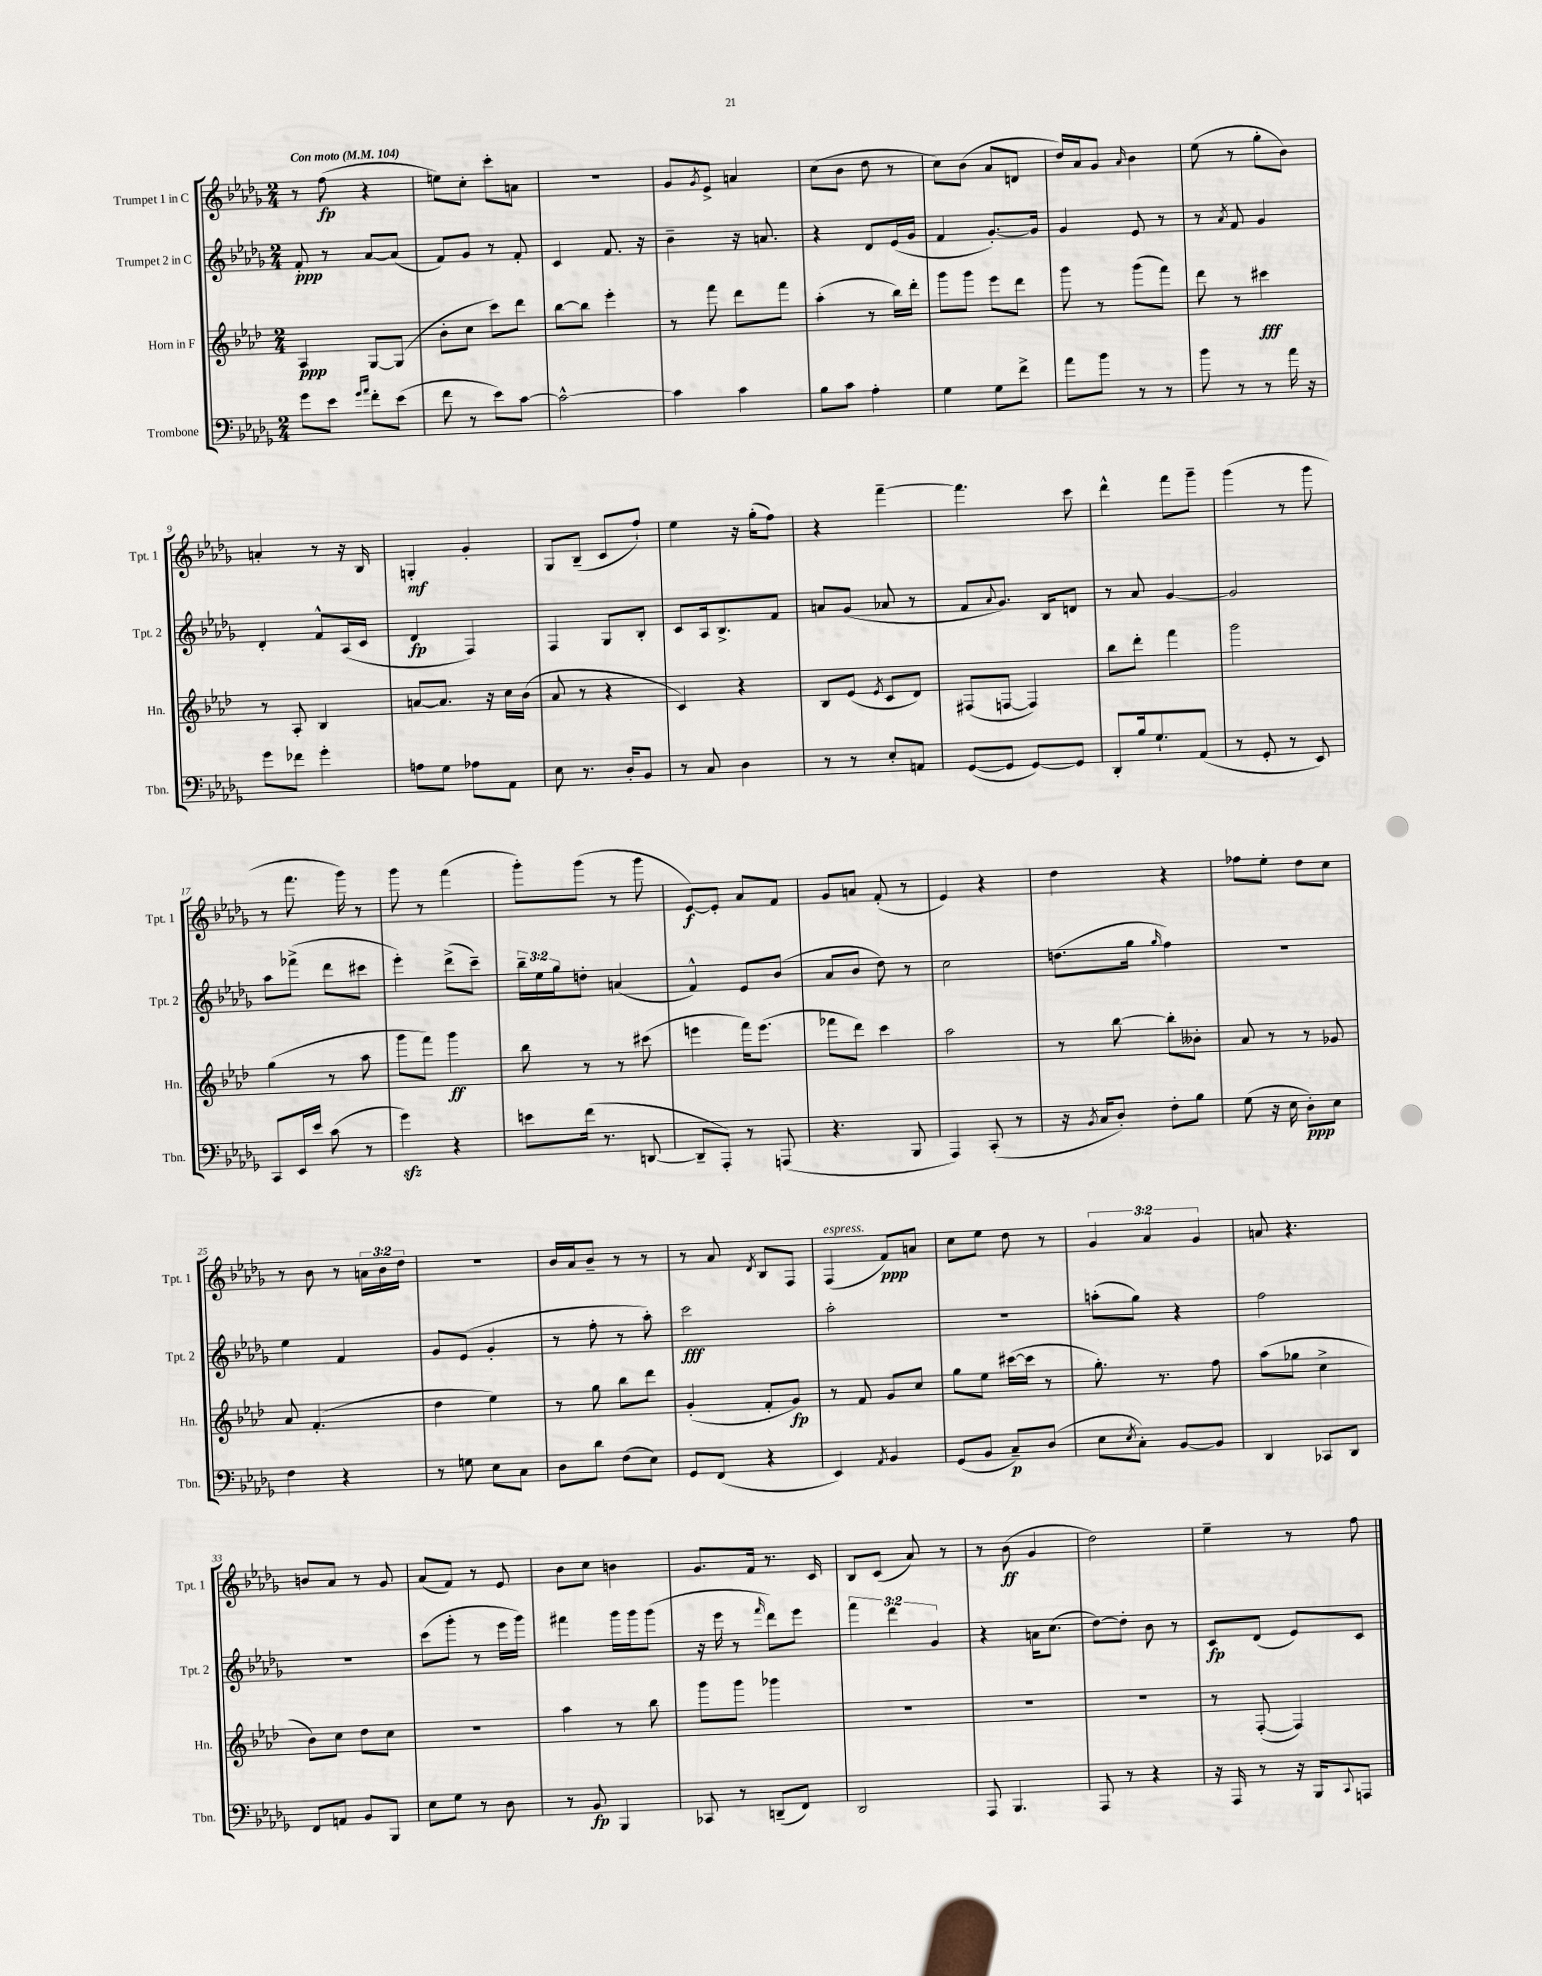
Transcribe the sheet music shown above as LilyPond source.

<<
\new StaffGroup <<
\new Staff = "s0" \with { instrumentName = "Trumpet 1 in C" shortInstrumentName = "Tpt. 1" } {
    \clef treble \key des \major \numericTimeSignature \time 2/4 \override Staff.TupletNumber.text = #tuplet-number::calc-fraction-text \tempo "Con moto" 4 = 104
    r8 f''8\fp( r4 |
    e''8) c''8-. c'''8-. a'8 |
    R2 |
    ges'8 \acciaccatura { ges'8 } ees'8-> a'4 |
    c''8( bes'8 des''8 r8 |
    c''8) bes'8( aes'8 d'8 |
    des''16) aes'16 ges'8 \grace { aes'16 } bes'4 |
    ees''8( r8 ges''8-. bes'8) |
    a'4-. r8 r16 bes16 |
    g4-.\mf ges'4-. |
    ges8 bes8--( c'8 f''8-!) |
    ees''4 r16 ges''16-.( f''8) |
    r4 f'''4~-- |
    f'''4. c'''8 |
    des'''4-^ f'''8 ges'''8-- |
    ges'''4( r8 ges'''8 |
    r8 f'''8. ges'''16) r8 |
    ges'''8 r8 f'''4( |
    ges'''8-.) ges'''8( r8 ges'''8 |
    ees'8~\f) ees'8-. aes'8 f'8 |
    ges'8 a'8 f'8-.( r8 |
    ees'4) r4 |
    des''4 r4 |
    fes''8 ees''8-. des''8 c''8 |
    r8 bes'8 r8 \tuplet 3/2 { a'16 bes'16 des''16 } |
    r2 |
    bes'16 aes'16 bes'8-- r8 r8 |
    r8 aes'8 \acciaccatura { des'8 } bes8 f8 |
    f4^\markup { \italic "espress." }( f'8\ppp) a'8 |
    c''8 ees''8 des''8 r8 |
    \tuplet 3/2 { ges'4 aes'4 ges'4 } |
    a'8 r4. |
    b'8 aes'8 r8 ges'8 |
    aes'8( f'8) r8 ees'8 |
    bes'8 c''8 b'4 |
    ges'8. f'16 r8. c'16 |
    bes8 c'8( aes'8) r8 |
    r8 bes'8\ff( ges'4 |
    des''2) |
    ees''4-- r8 f''8 \bar "|." |
}
\new Staff = "s1" \with { instrumentName = "Trumpet 2 in C" shortInstrumentName = "Tpt. 2" } {
    \clef treble \key des \major \numericTimeSignature \time 2/4 \override Staff.TupletNumber.text = #tuplet-number::calc-fraction-text
    f'8-.\ppp r8 aes'8~ aes'8( |
    f'8) ges'8 r8 f'8-. |
    c'4 f'8. r16 |
    bes'4-- r16 a'8. |
    r4 des'8 ees'16( ges'16 |
    f'4 ges'8.~-.) ges'16 |
    ges'4 ees'8 r8 |
    r8 \acciaccatura { aes'8 } f'8 ges'4 |
    des'4-. f'8-^ aes16( c'16 |
    des'4\fp f4) |
    f4 ges8 bes8-. |
    c'8 aes16 bes8.-> f'8 |
    a'8 ges'8( aes'8 r8 |
    f'8 \appoggiatura { aes'8 } ges'8.) bes16 d'8 |
    r8 aes'8 ges'4~ |
    ges'2 |
    aes''8 fes'''8->( des'''8 cis'''8 |
    ees'''4-.) des'''8->( c'''8--) |
    \tuplet 3/2 { bes''16-- ees''16 ges''16 } d''8-. a'4( |
    f'4-^) ees'8 bes'8( |
    aes'8 bes'8 des''8) r8 |
    c''2 |
    d''8.( ges''16 \grace { ges''16 } f''4) |
    R2 |
    ees''4 f'4 |
    ges'8 ees'8( ges'4-. |
    r8 f''8-. r8 aes''8-.) |
    c'''2\fff |
    aes''2-. |
    R2 |
    a''8-.( ges''8) r4 |
    f''2 |
    r2 |
    c'''8( ges'''8-. r8 ees'''16 ges'''16) |
    fis'''4 ges'''16 ges'''16 ges'''8( |
    r16 ees'''16 r8 \grace { f'''16 } des'''8) ees'''8 |
    \tuplet 3/2 { f'''4 des'''4 ges'4 } |
    r4 a'16 c''8.( |
    des''8~) des''8-. bes'8 r8 |
    c'8\fp des'8( ees'8) c'8 \bar "|." |
}
\new Staff = "s2" \with { instrumentName = "Horn in F" shortInstrumentName = "Hn." } {
    \clef treble \key aes \major \numericTimeSignature \time 2/4
    aes4\ppp g8~ g8( |
    bes'8-. c''8 c'''8) des'''8 |
    bes''8~ bes''8 ees'''4-. |
    r8 f'''8 des'''8 f'''8 |
    aes''4-.( r8 bes''16) des'''16-. |
    g'''8 g'''8 ees'''8 des'''8 |
    g'''8 r8 g'''8( f'''8) |
    des'''8 r8 cis'''4\fff |
    r8 aes8-. bes4 |
    a'8~ a'8. r16 c''16 bes'16( |
    aes'8 r8 r4 |
    c'4) r4 |
    bes8 ees'8( \acciaccatura { ees'8 } c'8 des'8) |
    fis8( f8~ f4) |
    bes''8 des'''8-. f'''4 |
    g'''2 |
    g''4( r8 aes''8 |
    g'''8 f'''8) g'''4\ff |
    bes''8 r8 r8 cis'''8( |
    e'''4 f'''16) e'''8.( |
    fes'''8 des'''8) c'''4 |
    aes''2 |
    r8 bes''8~ bes''8-. beses'8-. |
    aes'8 r8 r8 ges'8 |
    aes'8 f'4.-.( |
    des''4 ees''4) |
    r8 g''8 bes''8 des'''8 |
    g'4-.( f'8-. g'8\fp) |
    r8 f'8 g'8 c''8 |
    g''8 ees''8 cis'''16~( cis'''16 r8 |
    g''8.-.) r8. f''8 |
    aes''8( ges''8 c''4-> |
    bes'8) c''8 des''8 c''8 |
    R2 |
    aes''4 r8 bes''8 |
    g'''8 g'''8 ges'''4 |
    R2 |
    R2 |
    R2 |
    r8 f8~-.( f4) \bar "|." |
}
\new Staff = "s3" \with { instrumentName = "Trombone" shortInstrumentName = "Tbn." } {
    \clef bass \key des \major \numericTimeSignature \time 2/4
    ges'8 ees'8 \grace { ges'16 aes'16 } f'8-. ees'8( |
    f'8 r8 ees'8) c'8~ |
    c'2~-^ |
    c'4 c'4 |
    bes8 c'8 aes4-. |
    ges4 ges8 f'8-> |
    aes'8 bes'8 r8 r8 |
    bes'8 r8 r8 aes'16 r16 |
    ges'8 fes'8 ges'4-. |
    a8 ges8 aes8 aes,8 |
    ees8 r8. des16-. bes,8 |
    r8 c8 des4 |
    r8 r8 ees8-. a,8 |
    ges,8~( ges,8 ges,8~) ges,8 |
    des,8-. bes16 ges8.-! aes,8( |
    r8 ges,8-. r8 ees,8) |
    c,8 ees,16 ees'16 c'8( r8 |
    ges'4\sfz) r4 |
    e'8 f'16( r8. d,8~ |
    d,8-- aes,,8-.) r8 a,,8( |
    r4. bes,,8 |
    aes,,4) c,8-.( r8 |
    r16 \acciaccatura { bes,8 } c16 des8-.) f8-. bes8 |
    ges8( r16 ees16 des8-.\ppp) ees8 |
    f4 r4 |
    r8 g8 ees8 c8 |
    des8 des'8 f8( ees8) |
    ges,8 f,8( r4 |
    ees,4) \acciaccatura { aes,8 } bes,4 |
    ges,8( bes,8 c8--\p) des8( |
    ees8 \acciaccatura { ees8 } c8-.) bes,8~ bes,8 |
    des,4 ces,8 des,8 |
    f,8 a,8 bes,8 bes,,8 |
    ees8 ges8 r8 des8 |
    r8 bes,8\fp bes,,4 |
    ces,8 r8 d,8--( f,8) |
    des,2 |
    aes,,8 bes,,4. |
    aes,,8 r8 r4 |
    r16 aes,,16 r8 r16 bes,,16 \appoggiatura { c,8 } a,,8 \bar "|." |
}
>>
>>
